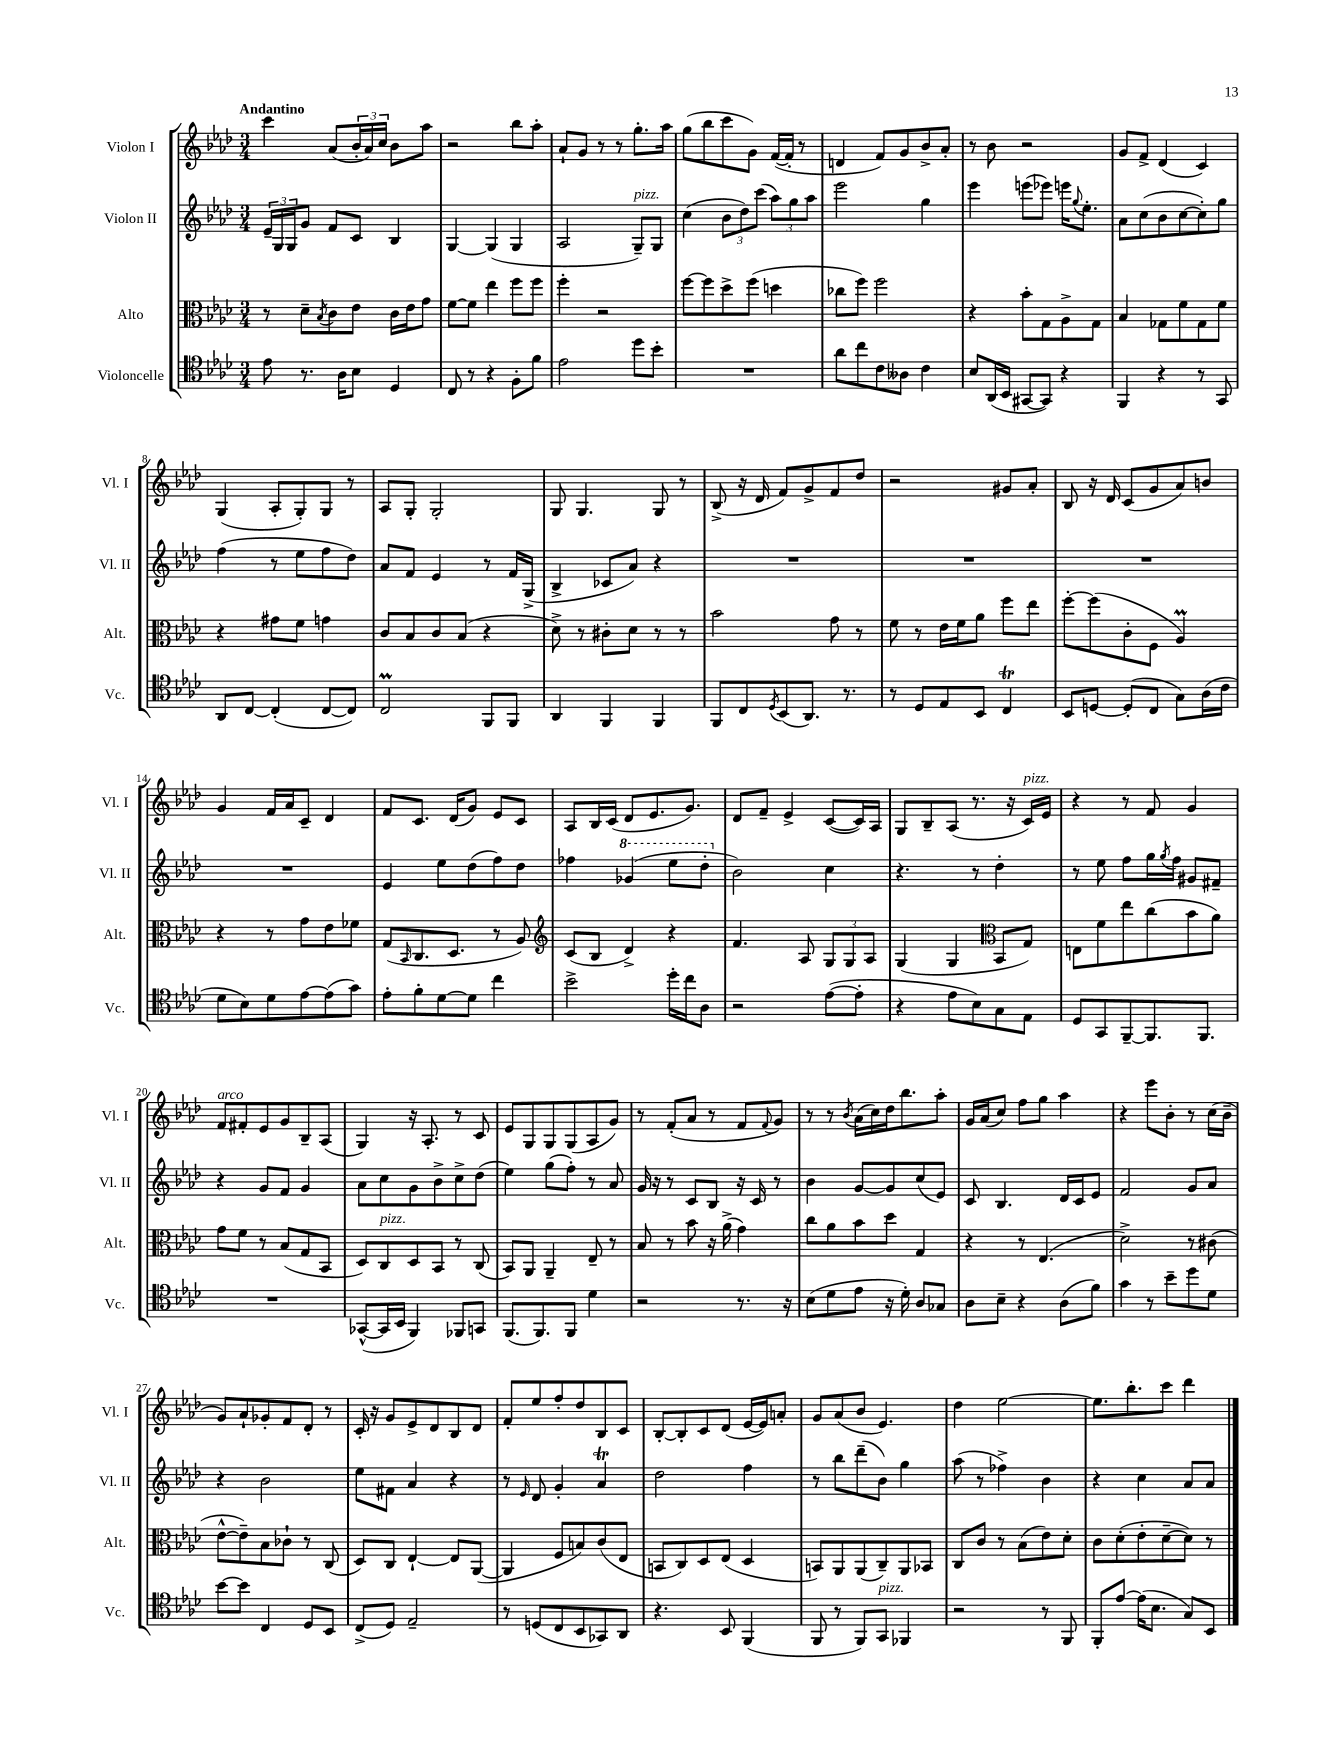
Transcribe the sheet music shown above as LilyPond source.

<<
\new StaffGroup <<
\new Staff = "s0" \with { instrumentName = "Violon I" shortInstrumentName = "Vl. I" } {
    \clef treble \key aes \major \numericTimeSignature \time 3/4 \tempo "Andantino"
    c'''4 aes'8( \tuplet 3/2 { bes'16-. aes'16) c''16 } bes'8 aes''8 |
    r2 bes''8 aes''8-. |
    aes'8-! g'8 r8 r8 g''8.-. aes''16 |
    g''8( bes''8 c'''8 g'8) f'16~( f'16-. r8 |
    d'4 f'8) g'8 bes'8-> aes'8-. |
    r8 bes'8 r2 |
    g'8 f'8-> des'4( c'4) |
    g4( aes8-. g8-.) g8 r8 |
    aes8 g8-. g2-. |
    g8 g4. g8 r8 |
    bes8->( r16 des'16 f'8) g'8-> f'8 des''8 |
    r2 gis'8 aes'8-. |
    bes8 r16 des'16 c'8( g'8 aes'8) b'8 |
    g'4 f'16 aes'16 c'8-- des'4 |
    f'8 c'8. des'16( g'8) ees'8 c'8 |
    aes8 bes16 c'16( des'8 ees'8. g'8.) |
    des'8 f'8-- ees'4-> c'8~( c'16) aes16 |
    g8 bes8-- aes8( r8. r16 c'16^\markup { \italic "pizz." }) ees'16 |
    r4 r8 f'8 g'4 |
    f'8^\markup { \italic "arco" } fis'8-. ees'8 g'8 bes8-- aes8( |
    g4) r16 aes8.-. r8 c'8 |
    ees'8 g8 g8 g8( aes8 g'8) |
    r8 f'8-.( aes'8 r8 f'8 \appoggiatura { f'8 } g'8) |
    r8 r8 \acciaccatura { bes'8 } aes'16( c''16) des''16 bes''8. aes''8-. |
    g'16 aes'16( c''8) f''8 g''8 aes''4 |
    r4 ees'''8 bes'8-. r8 c''16( bes'16-- |
    g'8) aes'8-! ges'8-. f'8 des'8-. r8 |
    c'16-. r16 g'8 ees'8-> des'8 bes8 des'8 |
    f'8-. ees''8 f''8-. des''8 bes8 c'8 |
    bes8~-. bes8-. c'8 des'8( ees'16~ ees'16) a'8-. |
    g'8 aes'8( bes'8 ees'4.) |
    des''4 ees''2~ |
    ees''8. bes''8.-. c'''8 des'''4 \bar "|." |
}
\new Staff = "s1" \with { instrumentName = "Violon II" shortInstrumentName = "Vl. II" } {
    \clef treble \key aes \major \numericTimeSignature \time 3/4
    \tuplet 3/2 { ees'16-- g16 g16 } g'8 f'8 c'8 bes4 |
    g4~ g4( g4 |
    aes2 g8--^\markup { \italic "pizz." }) g8 |
    c''4( \tuplet 3/2 { bes'8 des''8) c'''8( } \tuplet 3/2 { aes''8) g''8 aes''8 } |
    ees'''2 g''4 |
    ees'''4 e'''8( ees'''8) e'''16 \appoggiatura { g''8 } ees''8.-. |
    aes'8 c''8( bes'8 c''8~ c''8-.) g''8 |
    f''4( r8 ees''8 f''8 des''8) |
    aes'8 f'8 ees'4 r8 f'16 g16->( |
    bes4-> ces'8 aes'8) r4 |
    R2. |
    R2. |
    R2. |
    R2. |
    ees'4 ees''8 des''8( f''8) des''8 |
    fes''4 \ottava #1 ges''4( ees'''8 des'''8-. \ottava #0 |
    bes'2) c''4 |
    r4. r8 des''4-. |
    r8 ees''8 f''8 g''16 \acciaccatura { g''8 } f''16 gis'8 fis'8-- |
    r4 g'8 f'8 g'4 |
    aes'8 c''8 g'8 bes'8-> c''8-> des''8( |
    ees''4) g''8( f''8-.) r8 aes'8 |
    g'16 r16 r8 c'8 bes8 r16 c'16 r8 |
    bes'4 g'8~ g'8 c''8( ees'8) |
    c'8 bes4. des'16 c'16 ees'8 |
    f'2 g'8 aes'8 |
    r4 bes'2 |
    ees''8 fis'8 aes'4 r4 |
    r8 \grace { ees'16 } des'8 g'4-. aes'4\trill |
    des''2 f''4 |
    r8 bes''8 des'''8--( bes'8) g''4 |
    aes''8( r8 fes''4->) bes'4 |
    r4 c''4 aes'8 aes'8 \bar "|." |
}
\new Staff = "s2" \with { instrumentName = "Alto" shortInstrumentName = "Alt." } {
    \clef alto \key aes \major \numericTimeSignature \time 3/4
    r8 des'8-- \acciaccatura { bes8 } c'8 ees'8 c'16 ees'16 g'8 |
    f'8~ f'8 ees''4 f''8 f''8 |
    f''4-. r2 |
    f''8~ f''8 des''8-> f''8( d''4 |
    ces''8 f''8) f''2 |
    r4 bes'8-. g8 aes8-> g8 |
    bes4 ges8 f'8 ges8 f'8 |
    r4 gis'8 f'8 g'4 |
    c'8 bes8 c'8 bes8( r4 |
    des'8->) r8 cis'8-. des'8 r8 r8 |
    bes'2 g'8 r8 |
    f'8 r8 ees'16 f'16 aes'8 f''8 ees''8 |
    f''8~-. f''8( c'8-. f8 aes4\prall) |
    r4 r8 g'8 ees'8 fes'8 |
    g8( \grace { bes,16 } c8. des8. r8 aes8) |
    \clef treble c'8( bes8 des'4->) r4 |
    f'4. aes8 \tuplet 3/2 { g8 g8 aes8 } |
    g4( g4 \clef alto bes,8 g8) |
    e8 f'8 ees''8 c''8( bes'8 aes'8) |
    g'8 f'8 r8 bes8( g8 bes,8 |
    des8) c8^\markup { \italic "pizz." } des8 bes,8 r8 c8( |
    bes,8) aes,8 aes,4-- ees8-- r8 |
    bes8 r8 bes'8 r16 aes'16->( g'4) |
    c''8 aes'8 bes'8 des''8 g4 |
    r4 r8 ees4.( |
    des'2->) r8 cis'8( |
    ees'8~-^ ees'8--) bes8 ces'8-! r8 c8( |
    des8) c8 ees4~-! ees8 aes,8~( |
    aes,4 f8 b8) c'8( ees8 |
    b,8 c8) des8 ees8( des4 |
    b,8) aes,8 aes,8( c8--) aes,8 bes,8 |
    c8 c'8 r8 bes8( ees'8) des'8-. |
    c'8 des'8-.( ees'8-. des'8~-- des'8) r8 \bar "|." |
}
\new Staff = "s3" \with { instrumentName = "Violoncelle" shortInstrumentName = "Vc." } {
    \clef tenor \key aes \major \numericTimeSignature \time 3/4
    ees'8 r8. aes16 bes8 des4 |
    c8 r8 r4 f8-. f'8 |
    ees'2 des''8 bes'8-. |
    R2. |
    aes'8 c''8 c'8 aeses8 c'4 |
    bes8 aes,16( bes,16 gis,8~ gis,8) r4 |
    f,4 r4 r8 g,8 |
    aes,8 c8~ c4-.( c8~ c8) |
    c2\prall f,8 f,8 |
    aes,4 f,4 f,4 |
    f,8 c8 \acciaccatura { des8 } bes,8( aes,8.) r8. |
    r8 des8 ees8 bes,8 c4\trill |
    bes,8 d8~ d8-.( c8 g8) aes16( c'16 |
    des'8 bes8) des'8 ees'8~ ees'8( g'8) |
    ees'8-. f'8-. des'8~ des'8 c''4 |
    bes'2-> des''16-. c''16 aes8 |
    r2 ees'8~( ees'8-. |
    r4 ees'8 bes8) g8 ees8 |
    des8 g,8 f,8~-- f,8. f,8. |
    R2. |
    ges,8~-^( ges,16 bes,16 f,4) fes,8 g,8 |
    f,8.( f,8.) f,8 des'4 |
    r2 r8. r16 |
    bes8( des'8 ees'8 r16 des'16-.) aes8 ges8 |
    aes8 bes8-- r4 aes8( f'8) |
    g'4 r8 bes'8-- des''8 des'8 |
    bes'8~ bes'8 c4 des8 bes,8 |
    c8->( des8) ees2-- |
    r8 d8( c8 bes,8 ges,8) aes,8 |
    r4. bes,8 f,4( |
    f,8 r8 f,8) g,8^\markup { \italic "pizz." } fes,4 |
    r2 r8 f,8 |
    f,8-. ees'8~ ees'16( bes8. g8) bes,8 \bar "|." |
}
>>
>>
